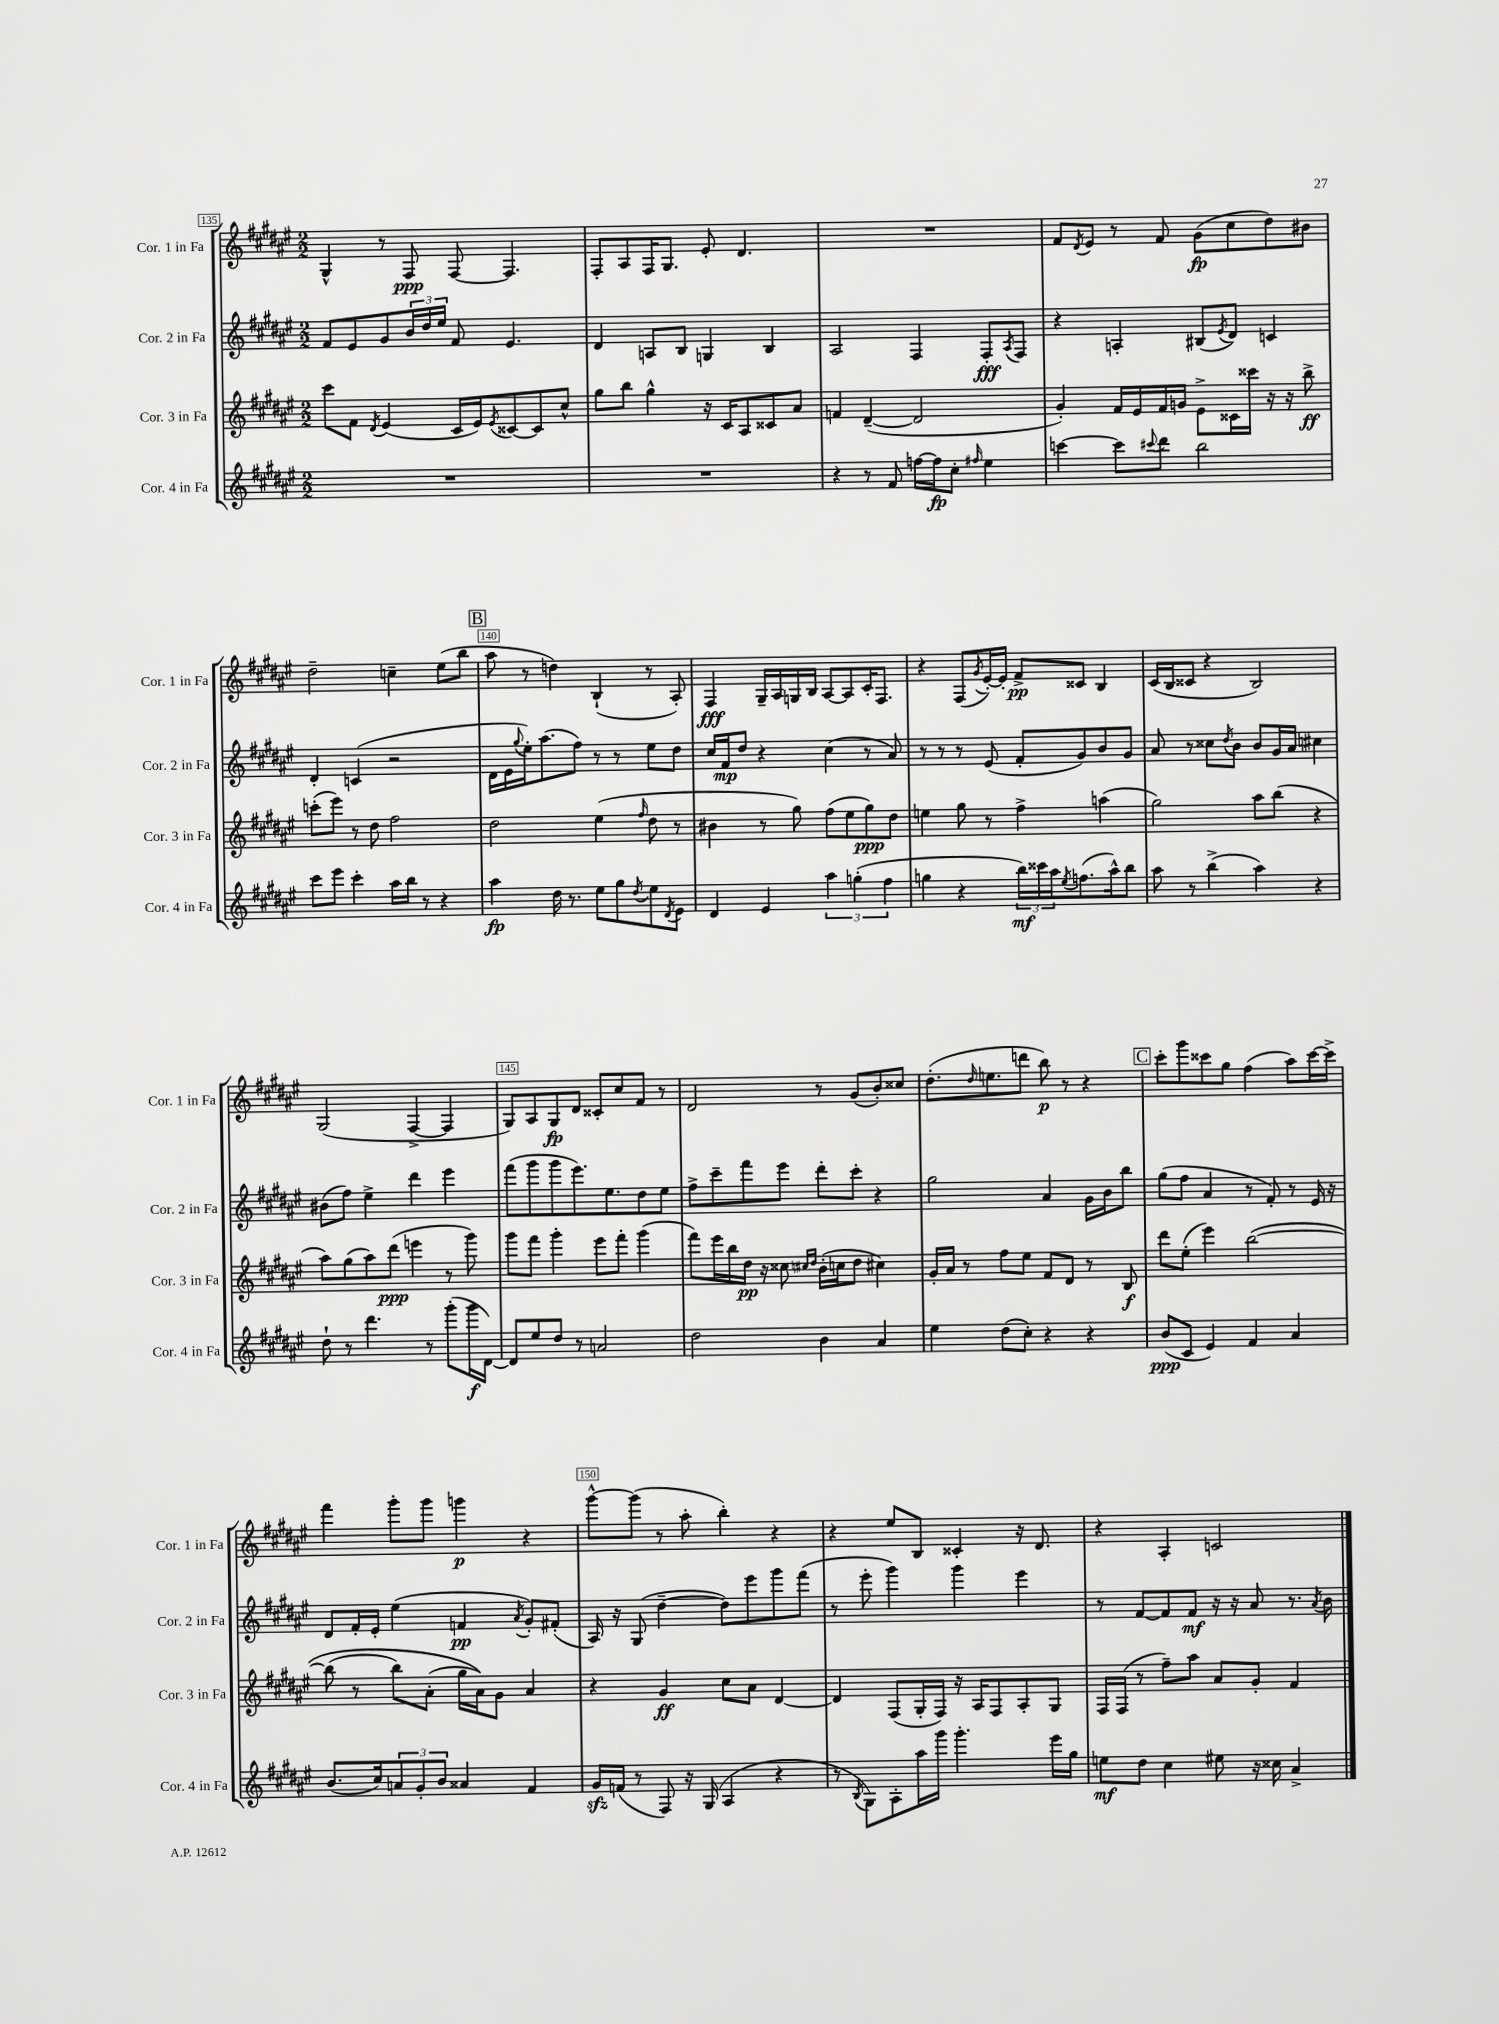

**kern	**kern	**kern	**kern
*staff4	*staff3	*staff2	*staff1
*clefG2	*clefG2	*clefG2	*clefG2
*k[f#c#g#d#a#e#]	*k[f#c#g#d#a#e#]	*k[f#c#g#d#a#e#]	*k[f#c#g#d#a#e#]
*M2/2	*M2/2	*M2/2	*M2/2
1r	8ccc#	8f#	4G#^^
.	8f#	8e#	.
.	8qd#	.	.
.	(4e#	8g#	8r
.	.	24b	8F#
.	.	24dd#	.
.	.	24ee#	.
.	16c#	8f#	[8F#
.	16e#)	.	.
.	8qe#	.	.
.	[8c##	4.e#	4.F#]
.	8c##]	.	.
.	8cc#^^	.	.
=	=	=	=
1r	8gg#	4d#	8F#'
.	8bb	.	8A#
.	4gg#^^	8A	16F#
.	.	.	8.G#
.	.	8B	.
.	16r	4G	8e#'
.	16c#	.	.
.	8A#	.	4.d#
.	8c##	4B	.
.	8a#	.	.
=	=	=	=
4r	4f	2A#	1r
8r	([4d#~	.	.
8f#	.	.	.
[16ff	2d#]	4F#	.
16ff]	.	.	.
8cc#'	.	.	.
16qqff#	.	.	.
4ee#	.	8F#'	.
.	.	8qA#	.
.	.	8F#	.
=	=	=	=
[4ccc	4g#')	4r	8f#
.	.	.	8qd#
.	.	.	8e#
8ccc]	16f#	4A'	8r
.	16e#	.	.
8qqccc#	.	.	.
8ddd#	16f#	.	8f#
.	16g	.	.
2bb	8e#^	(8B#	(8g#
.	.	8qe#	.
.	16c##	8d#)	8cc#
.	16ccc##	.	.
.	16r	4c	8dd#)
.	16r	.	.
.	8bb^	.	8b#
=	=	=	=
8ccc#	(8ccc'	4d#'	2dd#~
8eee#	8eee#)	.	.
4ccc#'	8r	(4c	.
.	8dd#	.	.
16aa#	2ff#	2r	4cc~
16bb	.	.	.
8r	.	.	.
4r	.	.	(8ee#
.	.	.	8bb
=	=	=	=
4aa#	2dd#	16d#	8aa#
.	.	16e#	.
.	.	8qqgg#	.
.	.	16ee#')	8r
.	.	(8.aa#	.
16dd#	.	.	4dd)
8.r	.	.	.
.	.	8ff#)	.
8ee#	(4ee#	8r	(4B`
8gg#	.	8r	.
8qdd#	16qqff#	.	.
8ee#	8dd#	8ee#	8r
8qd#	.	.	.
8e#	8r	8dd#	8A#')
=	=	=	=
4d#	4b#	16cc#	4F#
.	.	16f#	.
.	.	8dd#	.
4e#	8r	4r	16G#~
.	.	.	16A#
.	8gg#)	.	16G
.	.	.	16B
6aa#	(8ff#	(4cc#	[8A#
.	8ee#	.	8A#]
(6gg'	.	.	.
.	8gg#)	8r	16c#'
.	.	.	8.F#
6ff#	.	.	.
.	8dd#	8a#)	.
=	=	=	=
4gg	4ee	8r	4r
.	.	8r	.
4r	8gg#	8r	(8F#
.	.	.	8qg#
.	8r	(8e#	[16e#')
.	.	.	16e#']
24bb)	4ff#^	8f#'	8f#^
24ccc##	.	.	.
24aa#	.	.	.
8qee#	.	.	.
(8.ff	.	8g#)	8c##
.	(4aa	8b	4B
16aa#^^)	.	.	.
8bb	.	8g#	.
=	=	=	=
8aa#	2gg#)	8a#	(16c#
.	.	.	16B
8r	.	8r	8c##
(4bb^	.	8cc##	4r
.	.	8qdd#	.
.	.	8b	.
4aa#)	8aa#	8b	2B)
.	(8bb	16g#	.
.	.	16a#	.
4r	4r	4cc#	.
=	=	=	=
8dd#`	8aa#)	(8b#	(2G#
8r	(8gg#	8ff#)	.
4.ddd#	8aa#)	4ee#^	.
.	(8ddd#	.	.
.	4eee	4ddd#	[4F#^
8r	.	.	.
(8ggg#'	8r	4eee#	4F#]
16ggg#	8ggg#)	.	.
[16d#)	.	.	.
=	=	=	=
8d#]	8ggg#	(8fff#	8G#)
8ee#	8fff#	8ggg#	8A#
8dd#	4ggg#'	8ggg#	8G#
8r	.	8.eee#)	8d#
2a	8eee#	.	8c##'
.	.	8.ee#	.
.	8fff#'	.	8cc#
.	(4ggg#	8dd#	8f#
.	.	8ee#	8r
=	=	=	=
2dd#	8fff#)	8ff#^	2d#
.	16eee#	8ccc#~	.
.	16bb	.	.
.	16dd#	8fff#	.
.	16r	.	.
.	8cc##	8eee#	.
.	16qqcc#	.	.
.	16qqdd#	.	.
4b	(16b'	8ddd#'	8r
.	16cc	.	.
.	8dd#	8ccc#'	(8g#
4a#	4cc#)	4r	8b')
.	.	.	8cc##
=	=	=	=
4ee#	16g#'	2gg#	(8.dd#'
.	16a#	.	.
.	8r	.	.
.	.	.	16qqdd#
.	.	.	8.ee
(8dd#	8ff#	.	.
8cc#')	8ee#	.	8ddd
4r	8f#	4a#	8bb)
.	8d#	.	8r
4r	8r	16g#	4r
.	.	16b	.
.	8B	8bb	.
=	=	=	=
(8b	8ddd#	(8gg#	8ccc#'
8c#	(8ee#'	8ff#	8ggg#
4e#)	4eee#)	4a#	8ccc##
.	.	.	8gg#
4f#	&([2bb	8r	(4ff#
.	.	8f#')	.
4a#	.	8r	8aa#)
.	.	16e#	[16ccc##
.	.	16r	16ccc##^]
=	=	=	=
(8.b	(8bb]	8d#	4fff#
.	8r	16f#'	.
16cc#)	.	16e#'	.
12a	8bb)	(4ee#	8ggg#'
12g#'	.	.	.
.	(8a#'	.	8ggg#
12b	.	.	.
4a##	16gg#	4f	4ggg
.	16a#)&)	.	.
.	8g#	.	.
.	.	8qa#	.
4f#	4a#	8g#')	4r
.	.	(8f#'	.
=	=	=	=
16g#	4r	16A#)	[8ggg#^^
(16f	.	16r	.
8r	.	(8G#	(8ggg#]
8F#)	4g#	[4dd#~	8r
16r	.	.	8aa#'
(16G#	.	.	.
4A#	8cc#	8dd#])	4bb')
.	8a#	8eee#	.
4r	[4d#	8ggg#	4r
.	.	(8fff#	.
=	=	=	=
8r	4d#]	8r	4r
8qB	.	.	.
8G#)	.	8eee#'	.
8A#'	(8F#	4ggg#)	8ee#
16aa#	16G#'	.	8B
16ggg#	16F#)	.	.
4.ggg#'	16r	4ggg#	4c##'
.	16A#	.	.
.	8F#	.	.
.	8A#'	4eee#	16r
.	.	.	8.d#
16eee#	8G#	.	.
16gg#	.	.	.
=	=	=	=
8ee	16F#	8r	4r
.	(16F#	.	.
8dd#	8r	[8f#	.
4cc#	8ff#~)	8f#]	4A#'
.	8aa#	8f#	.
8ee#	8a#	16r	2c
.	.	16r	.
16r	8g#'	8a#	.
16cc##	.	.	.
4a#^	4f#	8.r	.
.	.	8qa#	.
.	.	16b	.
==	==	==	==
*-	*-	*-	*-
